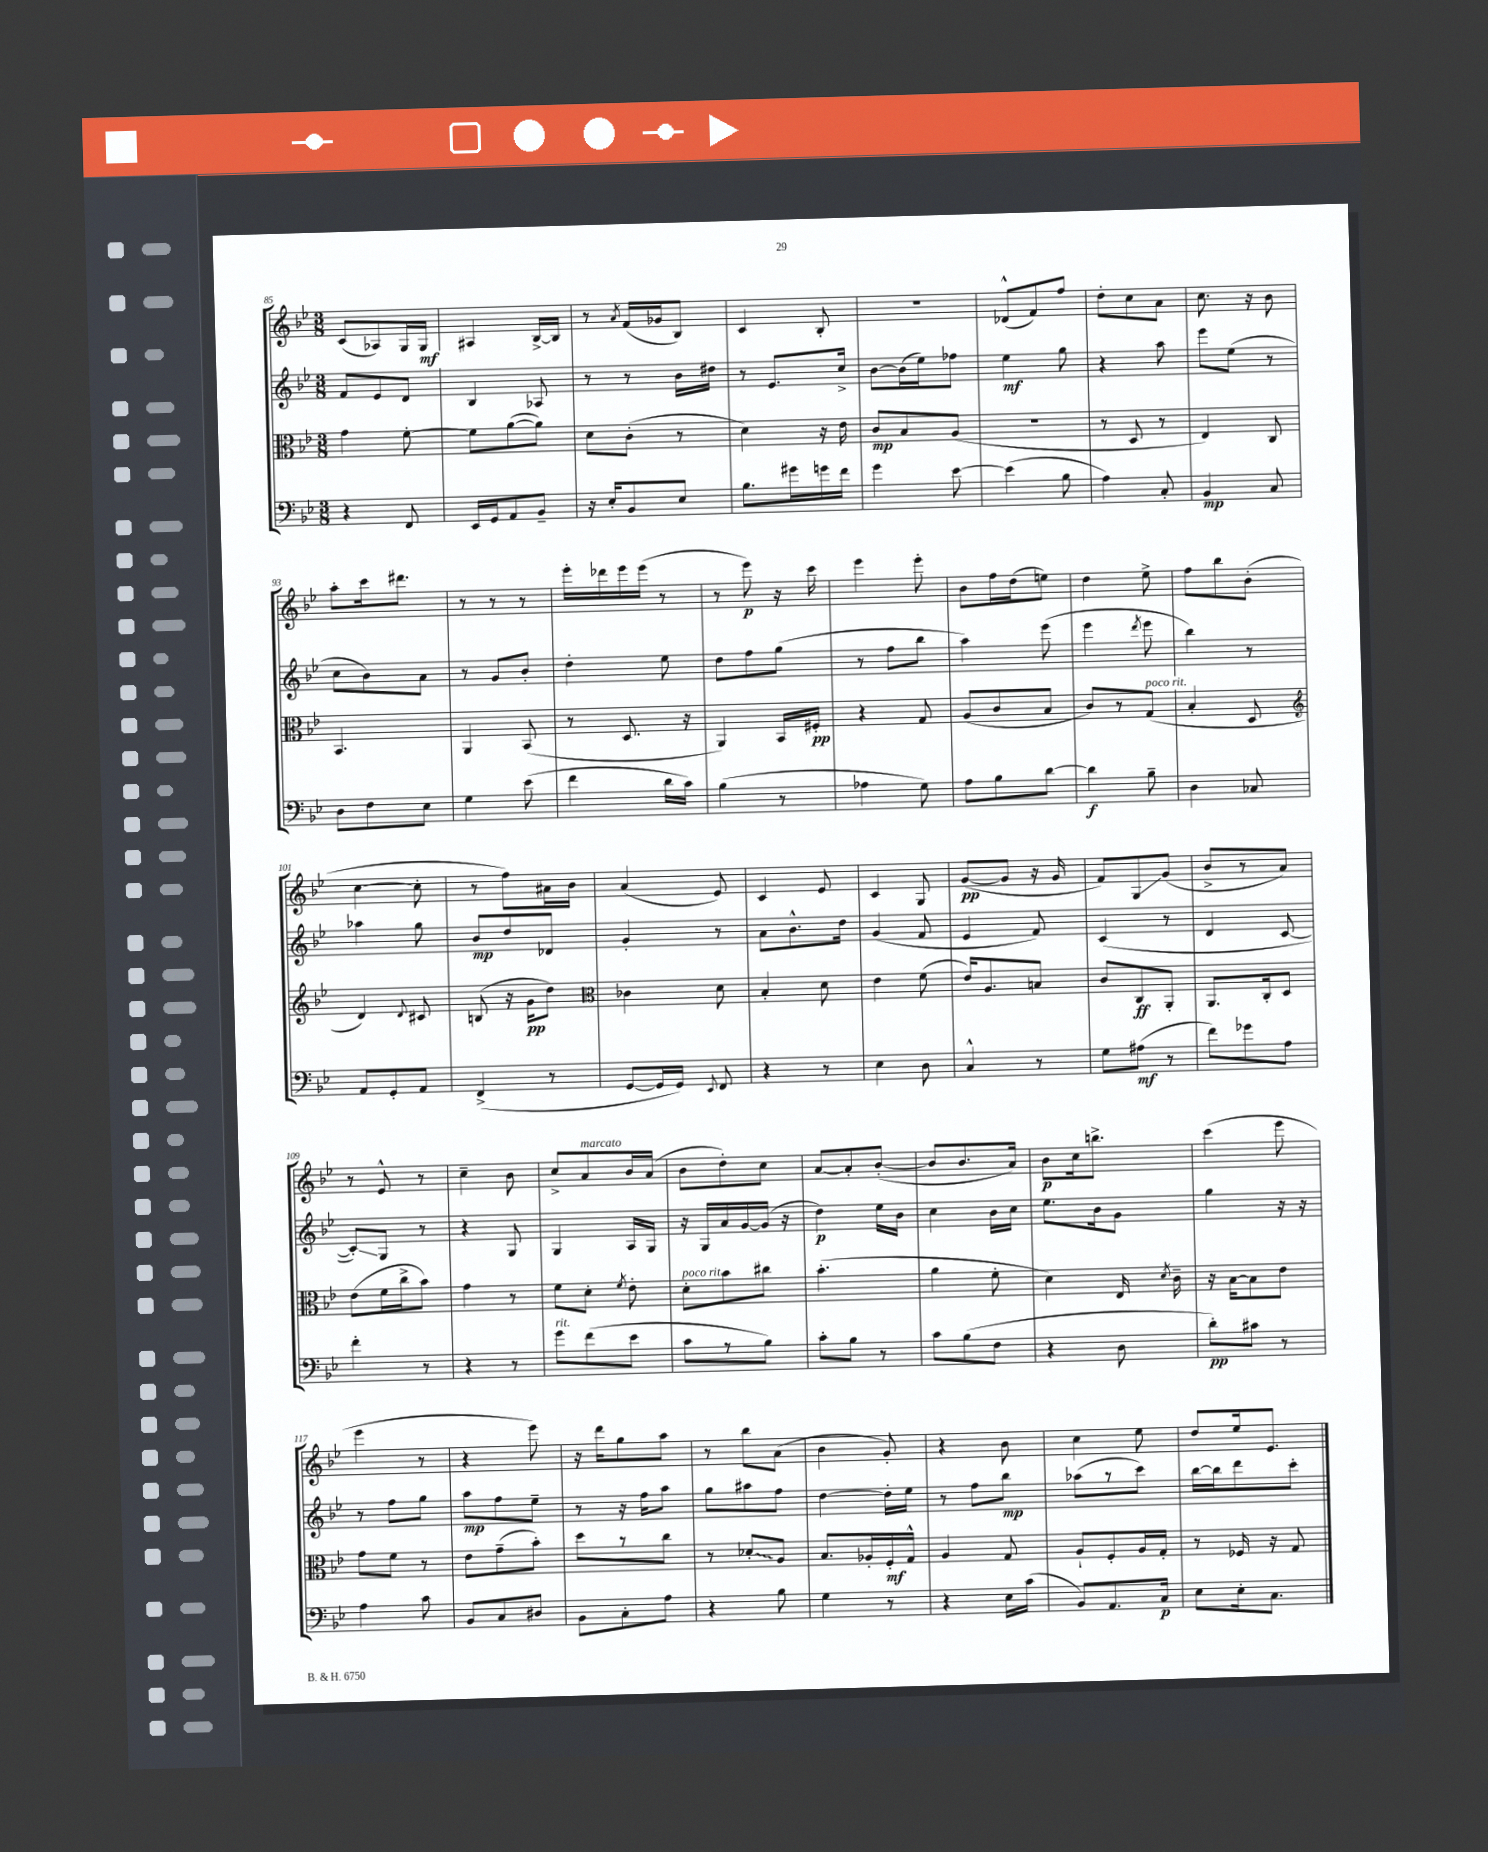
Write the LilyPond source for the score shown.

<<
\new StaffGroup <<
\new Staff = "s0" {
    \clef treble \key bes \major \numericTimeSignature \time 3/8
    \autoBeamOff c'8[( aes8) g16 g16]\mf |
    ais4 bes16[~-> bes16] |
    r8 \acciaccatura { a'8 } f'16[( ges'16 bes8]) |
    c'4 bes8-. |
    R4. |
    des'8[-^( f'8) f''8] |
    d''8[-. c''8 a'8] |
    c''8. r16 bes'8 |
    a''8[-. c'''16 dis'''8.] |
    r8 r8 r8 |
    ees'''16[-. des'''16 ees'''16 ees'''16]( r8 |
    r8 ees'''8\p) r16 c'''16 |
    ees'''4 ees'''8-. |
    bes'8[ f''16 d''16( e''8]) |
    d''4 ees''8-> |
    f''8[ bes''8 bes'8]-.( |
    c''4~ c''8-. |
    r8 f''8[) ais'16 bes'16] |
    a'4( ees'8) |
    c'4 ees'8 |
    c'4 g8 |
    g'8[~\pp( g'8] r16 g'16 |
    f'8[) g8\glissando g'8]( |
    bes'8[-> r8 a'8]) |
    r8 ees'8-^ r8 |
    c''4-- bes'8 |
    c''8[-> a'8^\markup { \italic "marcato" } bes'16 a'16]( |
    bes'8[ d''8-.) c''8] |
    a'8[~ a'8-. bes'8]~-.( |
    bes'8[ bes'8. a'16]) |
    bes'8[\p c''16 b''8.]-> |
    c'''4( ees'''8 |
    ees'''4 r8 |
    r4 ees'''8) |
    r16 d'''16[ g''8 a''8] |
    r8 bes''8[ a'8]( |
    bes'4 g'8-.) |
    r4 bes'8 |
    c''4 ees''8 |
    d''8[ ees''16 ees'8.] \bar "|." |
}
\new Staff = "s1" {
    \clef treble \key bes \major \numericTimeSignature \time 3/8
    \autoBeamOff f'8[ ees'8 d'8] |
    bes4 aes8 |
    r8 r8 bes'16[ dis''16] |
    r8 ees'8.[ c''16]-> |
    bes'8[~ bes'16( ees''16) fes''8] |
    ees''4\mf g''8 |
    r4 a''8 |
    ees'''8[ ees''8]( r8 |
    c''8[ bes'8) a'8] |
    r8 g'8[ bes'8]-. |
    d''4-. ees''8 |
    d''8[ f''8 g''8]( |
    r8 f''8[ bes''8] |
    a''4) ees'''8( |
    ees'''4 \acciaccatura { d'''8 } ees'''8 |
    bes''4) r8 |
    aes''4 g''8 |
    bes'8[\mp d''8 des'8] |
    g'4-. r8 |
    a'8[ bes'8.-^ d''16] |
    g'4( f'8 |
    ees'4 f'8) |
    c'4( r8 |
    d'4 c'8~ |
    c'8[-.\glissando) g8] r8 |
    r4 g8 |
    g4 a16[ g16] |
    r16 g16[ a'16 g'16~ g'16]( r16 |
    d''4\p) ees''16[ bes'16] |
    c''4 bes'16[ c''16] |
    ees''8.[ bes'16 g'8] |
    g''4 r16 r16 |
    r8 f''8[ g''8] |
    a''8[\mp f''8 ees''8]-- |
    r8 r16 f''16[ a''8] |
    g''8[ ais''8 f''8] |
    d''4~ d''16[-. ees''16] |
    r8 f''8[ bes''8]\mp |
    aes''8[( r8 c'''8]) |
    bes''16[~ bes''16 d'''8 c'''8]-. \bar "|." |
}
\new Staff = "s2" {
    \clef alto \key bes \major \numericTimeSignature \time 3/8
    \autoBeamOff g'4 f'8~-. |
    f'8[ a'8~( a'8]) |
    d'8[ c'8]-.( r8 |
    d'4) r16 ees'16 |
    c'8[\mp bes8 a8]( |
    R4. |
    r8 d8 r8 |
    ees4) c8 |
    bes,4. |
    a,4 bes,8( |
    r8 d8. r16 |
    a,4) bes,16[ fis16]-.\pp |
    r4 g8 |
    a8[( c'8 bes8] |
    c'8[) r8 g8]^\markup { \italic "poco rit." }( |
    bes4-. d8 |
    \clef treble d'4) \appoggiatura { d'8 } cis'8 |
    b8( r16 g'16[\pp d''8]) |
    \clef alto ces'4 d'8 |
    bes4-. d'8 |
    ees'4 f'8( |
    ees'16[) a8. b8] |
    c'8[ c8\ff a,8]-. |
    a,8.[ c16-. d8] |
    ees'8[( f'16 c''16-> bes'8]) |
    g'4 r8 |
    f'8[ d'8]-. \acciaccatura { f'8 } ees'8-. |
    d'8[-.^\markup { \italic "poco rit." } bes'8 cis''8] |
    bes'4.-.( |
    a'4 f'8-. |
    d'4) ees16 \acciaccatura { d'8 } c'16-- |
    r16 bes16[~ bes8 ees'8] |
    g'8[ f'8] r8 |
    ees'8[ g'8--( bes'8]-.) |
    d''8[ r8 c''8] |
    r8 \once \override Glissando.style = #'zigzag des'8[-.\glissando a8] |
    bes8.[ aes16-. f16-.\mf g16]-^ |
    a4 g8 |
    a8[-! f8-. a16 g16]-. |
    r8 fes16 r16 g8 \bar "|." |
}
\new Staff = "s3" {
    \clef bass \key bes \major \numericTimeSignature \time 3/8
    \autoBeamOff r4 f,8 |
    ees,16[ g,16 a,8 bes,8]-- |
    r16 ees16[-. bes,8 ees8] |
    bes8.[ gis'16 g'16 f'16] |
    g'4 ees'8~ |
    ees'4( bes8 |
    a4) c8-. |
    bes,4\mp c8 |
    d8[ f8 ees8] |
    g4 ees'8( |
    f'4 d'16[ c'16]) |
    bes4( r8 |
    aes4 g8) |
    a8[ bes8 d'8]~ |
    d'4\f bes8-- |
    d4 ces8 |
    a,8[ g,8-. a,8] |
    f,4->( r8 |
    g,8[~ g,16 g,16]) \appoggiatura { ees,8 } f,8 |
    r4 r8 |
    ees4 d8 |
    c4-^ r8 |
    g8[ ais8]\mf( r8 |
    f'8[) ges'8 a8] |
    f'4-. r8 |
    r4 r8 |
    g'8[^\markup { \italic "rit." } f'8( ees'8] |
    c'8[ r8 bes8]) |
    c'8[-. bes8] r8 |
    c'8[ bes8( f8] |
    r4 d8 |
    d'8[-.\pp) cis'8] r8 |
    a4 c'8 |
    bes,8[ c8 dis8] |
    bes,8[ c8-. a8] |
    r4 bes8 |
    g4 r8 |
    r4 ees16[ c'16]( |
    bes,8[) a,8. c16]\p |
    ees8[ ees16-. c8.] \bar "|." |
}
>>
>>
\layout { \context { \Score currentBarNumber = #85 } }
